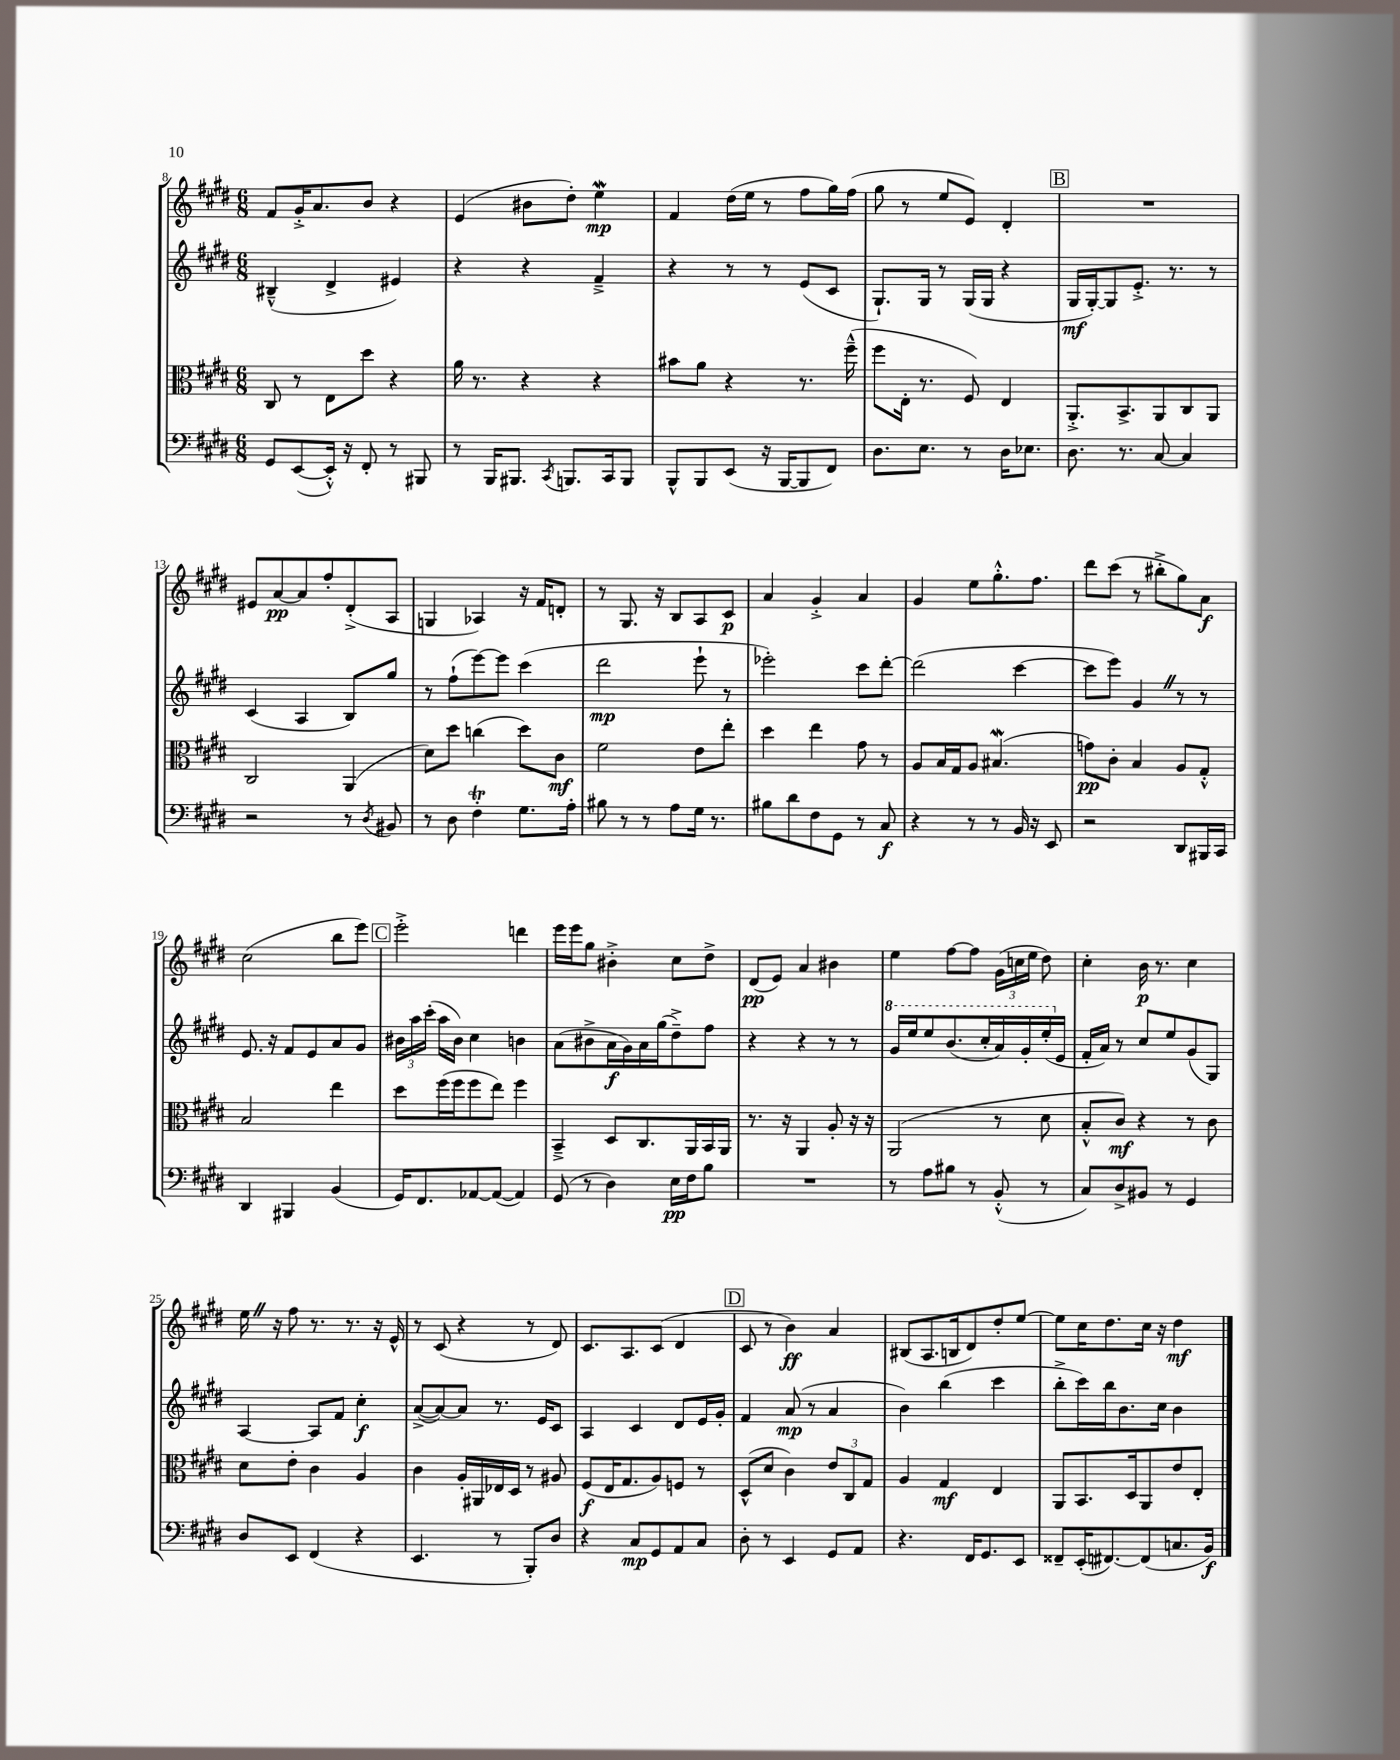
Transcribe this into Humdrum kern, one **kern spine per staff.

**kern	**dynam	**kern	**dynam	**kern	**dynam	**kern	**dynam
*part4	*part4	*part3	*part3	*part2	*part2	*part1	*part1
*staff4	*staff4	*staff3	*staff3	*staff2	*staff2	*staff1	*staff1
*clefF4	*	*clefC3	*	*clefG2	*	*clefG2	*
*k[f#c#g#d#]	*	*k[f#c#g#d#]	*	*k[f#c#g#d#]	*	*k[f#c#g#d#]	*
*M6/8	*	*M6/8	*	*M6/8	*	*M6/8	*
=8	=8	=8	=8	=8	=8	=8	=8
8GG#/L	.	8C#/	.	(4B#X~^^/	.	8f#/L	.
([8EE/	.	8r	.	.	.	16g#'^/K	.
.	.	.	.	.	.	8.a/	.
16EE'^^/Jk])	.	8E\L	.	4d#^/	.	.	.
16r	.	.	.	.	.	.	.
8FF#'/	.	8dd#\J	.	.	.	8b/J	.
8r	.	4r	.	4e#X/)	.	4r	.
8BBB#X/	.	.	.	.	.	.	.
=9	=9	=9	=9	=9	=9	=9	=9
8r	.	16a\	.	4r	.	(4e/	.
.	.	8.r	.	.	.	.	.
16BBB/KL	.	.	.	.	.	.	.
8.BBB#X/J	.	.	.	.	.	.	.
.	.	4r	.	4r	.	8b#X\L	.
8qCC#/	.	.	.	.	.	.	.
8.BBBn/L	.	.	.	.	.	8dd#'\J)	.
.	.	4r	.	4f#~^/	.	4eew\	mp
16CC#/k	.	.	.	.	.	.	.
8BBB/J	.	.	.	.	.	.	.
=10	=10	=10	=10	=10	=10	=10	=10
8BBB^^/L	.	8b#X\L	.	4r	.	4f#/	.
8BBB/	.	8a\J	.	.	.	.	.
(8EE/J	.	4r	.	8r	.	(16dd#\LL	.
.	.	.	.	.	.	16ee\JJ	.
16r	.	.	.	8r	.	8r	.
[16BBB/KL	.	.	.	.	.	.	.
8BBB/]	.	8.r	.	(8e/L	.	8ff#\L	.
8FF#/J)	.	.	.	8c#/J	.	16gg#\L)	.
.	.	(16ff#~^^\	.	.	.	(16ff#\JJ	.
=11	=11	=11	=11	=11	=11	=11	=11
8.D#\L	.	8ff#\L	.	8.G#`/L)	.	8gg#\	.
.	.	16E'\Jk	.	.	.	8r	.
8.E\J	.	8.r	.	16G#/Jk	.	.	.
.	.	.	.	8r	.	8ee/L	.
8r	.	8F#/)	.	(16G#/LL	.	8e/J)	.
.	.	.	.	16G#/JJ	.	.	.
16D#\KL	.	4E/	.	4r	.	4d#'/	.
8.E-X\J	.	.	.	.	.	.	.
!!LO:REH:place=s1:t=B
=12	=12	=12	=12	=12	=12	=12	=12
8.D#\	.	8.AA'^/L	.	16G#/LL	mf	2.r	.
.	.	.	.	[16G#'/J)	.	.	.
.	.	.	.	8G#/]	.	.	.
8.r	.	8.BB^/	.	.	.	.	.
.	.	.	.	8.e'^/J	.	.	.
[8C#/	.	8AA/	.	.	.	.	.
.	.	.	.	8.r	.	.	.
4C#/]	.	8C#/	.	.	.	.	.
.	.	8AA/J	.	8r	.	.	.
!!LO:LB:g=z
=13	=13	=13	=13	=13	=13	=13	=13
2r	.	2C#/	.	(4c#/	.	8e#X/L	.
.	.	.	.	.	.	[8a/	pp
.	.	.	.	4A/	.	8a/]	.
.	.	.	.	.	.	8ff#'/	.
8r	.	(4AA/	.	8B/L)	.	(8d#'^/	.
8qD#/	.	.	.	.	.	.	.
8BB#X/	.	.	.	8gg#/J	.	8A/J	.
=14	=14	=14	=14	=14	=14	=14	=14
8r	.	8d#\L)	.	8r	.	4Gn/	.
8D#\	.	8dd#\J	.	(8ff#`\L	.	.	.
4F#T'\	.	(4ccn\	.	[8eee\)	.	4A-X/)	.
.	.	.	.	8eee\J]	.	.	.
8.G#\L	.	8dd#\L)	.	(4ccc#\	.	16r	.
.	.	.	.	.	.	16f#/KL	.
.	.	8c#\J	mf	.	.	8dn'/J	.
16A'\Jk	.	.	.	.	.	.	.
=15	=15	=15	=15	=15	=15	=15	=15
8B#X\	.	2f#\	.	2ddd#\	mp	8r	.
8r	.	.	.	.	.	8.G#/	.
8r	.	.	.	.	.	.	.
.	.	.	.	.	.	16r	.
8A\L	.	.	.	.	.	8B/L	.
16G#\Jk	.	8e\L	.	8eee`\	.	8A/	.
8.r	.	.	.	.	.	.	.
.	.	8ee'\J	.	8r	.	8c#/J	p
=16	=16	=16	=16	=16	=16	=16	=16
8B#X\L	.	4dd#\	.	2eee-X'\)	.	4a/	.
8d#\	.	.	.	.	.	.	.
8F#\	.	4ee\	.	.	.	4g#'^/	.
8GG#\J	.	.	.	.	.	.	.
8r	.	8g#\	.	8ccc#\L	.	4a/	.
8C#/	f	8r	.	[8ddd#'\J	.	.	.
=17	=17	=17	=17	=17	=17	=17	=17
4r	.	8A/L	.	(2ddd#\]	.	4g#/	.
.	.	16B/L	.	.	.	.	.
.	.	16G#/J	.	.	.	.	.
8r	.	8A/J	.	.	.	8ee\L	.
8r	.	(4.B#XW/	.	.	.	8.gg#'^^\	.
16BB/	.	.	.	[4ccc#\	.	.	.
16r	.	.	.	.	.	8.ff#\J	.
8EE/	.	.	.	.	.	.	.
=18	=18	=18	=18	=18	=18	=18	=18
2r	.	8gn\L)	pp	8ccc#\L]	.	8ddd#\L	.
.	.	8c#'\J	.	8eee\J)	.	(8ccc#\J	.
.	.	4B/	.	4g#Z/	.	8r	.
.	.	.	.	.	.	8bb#X'^\L	.
8DD#/L	.	8A/L	.	8r	.	8gg#\)	.
16BBB#X/L	.	8G#'^^/J	.	8r	.	8a\J	f
16CC#/JJ	.	.	.	.	.	.	.
!!LO:LB:g=z
=19	=19	=19	=19	=19	=19	=19	=19
4DD#/	.	2B/	.	8.e/	.	(2cc#\	.
.	.	.	.	16r	.	.	.
4BBB#X/	.	.	.	8f#/L	.	.	.
.	.	.	.	8e/	.	.	.
(4BB/	.	4ee\	.	8a/	.	8bb\L	.
.	.	.	.	8g#/J	.	8eee\J)	.
!!LO:REH:place=s1:t=C
=20	=20	=20	=20	=20	=20	=20	=20
16GG#/KL)	.	8dd#\L	.	24b#X\LL	.	2eee'^\	.
.	.	.	.	24aa\	.	.	.
8.FF#/	.	.	.	.	.	.	.
.	.	.	.	(24ccc#'\JJ	.	.	.
.	.	(16ff#\L	.	16aa\LL	.	.	.
.	.	16ff#\J	.	16b#\JJ)	.	.	.
[8AA-X/	.	8ff#\	.	4cc#\	.	.	.
(8AA-/J_	.	8ee\J)	.	.	.	.	.
4AA-/])	.	4ff#\	.	4bn\	.	4dddn\	.
=21	=21	=21	=21	=21	=21	=21	=21
(8GG#/	.	4BB~^/	.	(8a\L	.	16eee\LL	.
.	.	.	.	.	.	16eee\J	.
8r	.	.	.	8b#X^\	.	8gg#\J	.
4D#\)	.	8D#/L	.	16a\L	f	4b#X'^\	.
.	.	.	.	16g#\)	.	.	.
.	.	8.C#/	.	16a\	.	.	.
.	.	.	.	(16gg#\J	.	.	.
16E\LL	pp	.	.	8dd#~^\)	.	8cc#\L	.
16F#\J	.	16AA/L	.	.	.	.	.
8B\J	.	16BB/	.	8ff#\J	.	8dd#^\J	.
.	.	16AA/JJ	.	.	.	.	.
=22	=22	=22	=22	=22	=22	=22	=22
2.r	.	8.r	.	4r	.	(8d#/L	pp
.	.	.	.	.	.	8e/J)	.
.	.	16r	.	.	.	.	.
.	.	4AA/	.	4r	.	4a/	.
.	.	8A'/	.	8r	.	4b#X\	.
.	.	16r	.	8r	.	.	.
.	.	16r	.	.	.	.	.
=23	=23	=23	=23	=23	=23	=23	=23
*	*	*	*	*8va	*	*	*
8r	.	(2AA/	.	16gg#/LL	.	4ee\	.
.	.	.	.	16eee/J	.	.	.
8A\L	.	.	.	8eee/	.	.	.
8B#X\J	.	.	.	(8.bb/	.	[8ff#\L	.
8r	.	.	.	.	.	8ff#\J]	.
.	.	.	.	16ccc#'/L	.	.	.
(8BB'^^/	.	8r	.	16aa/)	.	(24g#\LL	.
.	.	.	.	.	.	24ccn\	.
.	.	.	.	16gg#'/	.	.	.
.	.	.	.	.	.	24ee\JJ	.
8r	.	8d#\	.	(16eee'/	.	8dd#\)	.
*	*	*	*	*X8va	*	*	*
.	.	.	.	16e/JJ	.	.	.
=24	=24	=24	=24	=24	=24	=24	=24
8C#/L)	.	8B'^^/L	.	16f#'/LL	.	4cc#'\	.
.	.	.	.	16a/JJ)	.	.	.
8D#^/	.	8c#/J)	mf	8r	.	.	.
8BB#X/J	.	4r	.	8cc#/L	.	16b\	p
.	.	.	.	.	.	8.r	.
8r	.	.	.	8ee/	.	.	.
4GG#/	.	8r	.	(8g#/	.	4cc#\	.
.	.	8c#\	.	8G#/J)	.	.	.
!!LO:LB:g=z
=25	=25	=25	=25	=25	=25	=25	=25
8D#/L	.	8d#\L	.	[4A/	.	16eeZ\	.
.	.	.	.	.	.	16r	.
8EE/J	.	8e'\J	.	.	.	8ff#\	.
(4FF#/	.	4c#\	.	8A/L]	.	8.r	.
.	.	.	.	8f#/J	.	.	.
.	.	.	.	.	.	8.r	.
4r	.	4A/	.	4cc#'\	f	.	.
.	.	.	.	.	.	16r	.
.	.	.	.	.	.	16e^^/	.
=26	=26	=26	=26	=26	=26	=26	=26
4.EE/	.	4c#\	.	([8a^/L	.	8r	.
.	.	.	.	8a/_)	.	(8c#/	.
.	.	16A'/LL	.	8a/J]	.	4r	.
.	.	16AA#X/	.	.	.	.	.
8r	.	16E-X/	.	8.r	.	.	.
.	.	16D#/JJ	.	.	.	.	.
8BBB'/L)	.	8r	.	.	.	8r	.
.	.	.	.	16e/KL	.	.	.
8D#/J	.	8A#X/	.	8c#/J	.	8d#/)	.
=27	=27	=27	=27	=27	=27	=27	=27
4r	.	(8F#/L	f	4A/	.	8.c#/L	.
.	.	16E/K	.	.	.	.	.
.	.	8.G#/	.	.	.	8.A/	.
8C#/L	mp	.	.	4c#/	.	.	.
8GG#/	.	8A/)	.	.	.	(8c#/J	.
8AA/	.	8Fn/J	.	8d#/L	.	4d#/	.
8C#/J	.	8r	.	16e/L	.	.	.
.	.	.	.	16g#'/JJ	.	.	.
!!LO:REH:place=s1:t=D
=28	=28	=28	=28	=28	=28	=28	=28
8D#'\	.	(8D#^^/L	.	4f#/	.	8c#/	.
8r	.	8d#/J	.	.	.	8r	.
4EE/	.	4c#\)	.	(8a/	mp	4b\)	ff
.	.	.	.	8r	.	.	.
8GG#/L	.	12e/L	.	4a/	.	4a/	.
.	.	12C#/	.	.	.	.	.
8AA/J	.	.	.	.	.	.	.
.	.	12G#/J	.	.	.	.	.
=29	=29	=29	=29	=29	=29	=29	=29
4.r	.	4A/	.	4b\)	.	(8B#X/L	.
.	.	.	.	.	.	8.A/	.
.	.	4G#/	mf	(4bb\	.	.	.
.	.	.	.	.	.	16Bn/k	.
16FF#/KL	.	.	.	.	.	8d#/)	.
8.GG#/	.	.	.	.	.	.	.
.	.	4E/	.	4ccc#\	.	8dd#'/	.
8EE/J	.	.	.	.	.	[8ee/J	.
=30	=30	=30	=30	=30	=30	=30	=30
8FF##X~/L	.	8AA/L	.	8bb'^\L	.	8ee\L]	.
(16EE'/K	.	8.BB/	.	16ccc#\L)	.	16cc#\K	.
[8.FF#X/)	.	.	.	16bb\J	.	8.dd#\	.
.	.	.	.	8.b\	.	.	.
.	.	16D#/k	.	.	.	.	.
(8FF#/]	.	8AA/	.	.	.	16cc#\Jk	.
.	.	.	.	16cc#\Jk	.	16r	.
8.Cn/	.	8e/	.	4b\	.	4dd#\	mf
.	.	8E'/J	.	.	.	.	.
16BB/Jk)	f	.	.	.	.	.	.
==	==	==	==	==	==	==	==
*-	*-	*-	*-	*-	*-	*-	*-
